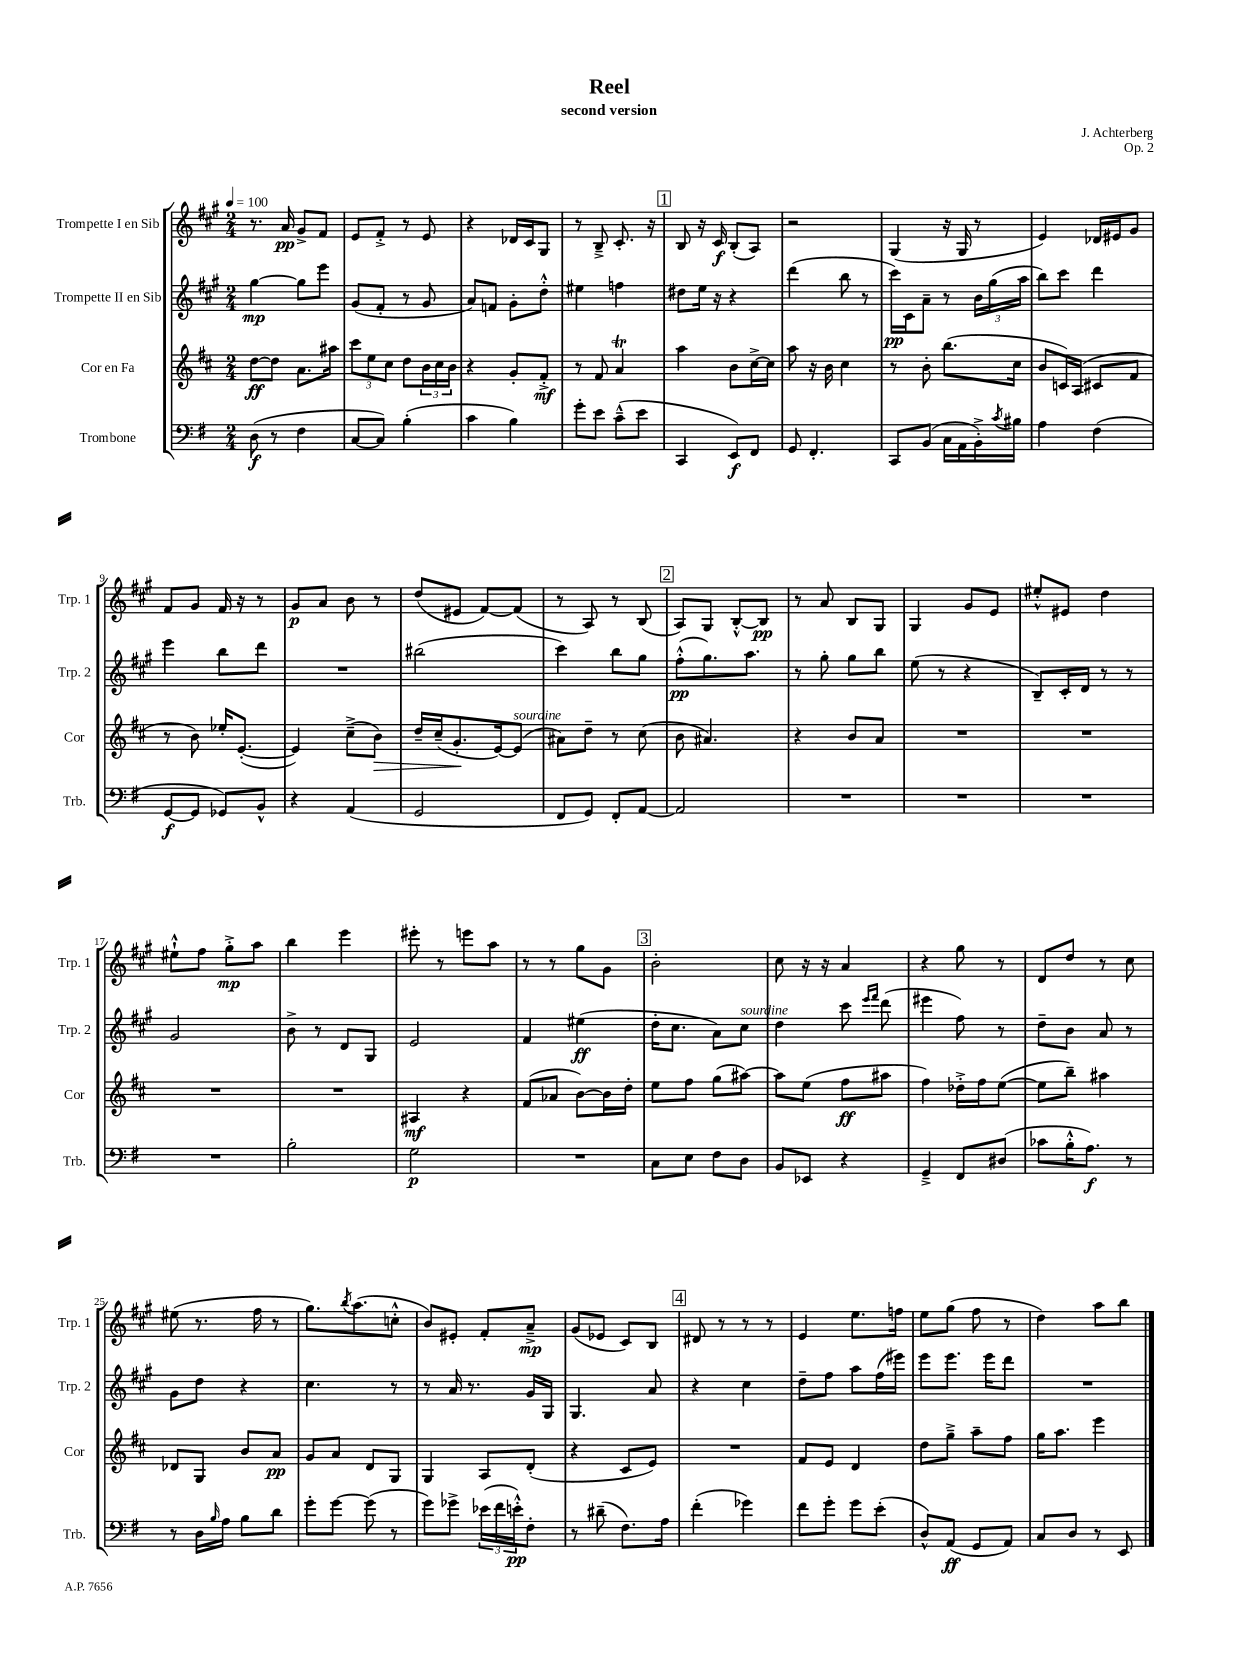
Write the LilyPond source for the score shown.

\header { title = "Reel" composer = "J. Achterberg" subtitle = "second version" opus = "Op. 2" }
<<
\new StaffGroup <<
\new Staff = "s0" \with { instrumentName = "Trompette I en Sib" shortInstrumentName = "Trp. 1" } {
    \clef treble \key a \major \numericTimeSignature \time 2/4 \tempo 4 = 100
    r8. a'16\pp gis'8-> fis'8 |
    e'8 fis'8-.-> r8 e'8 |
    r4 des'16 cis'16 gis8 |
    r8 b8---> cis'8.-. r16 |
    \mark \markup { \box "1" } b8 r16 cis'16\f b8-.( a8) |
    r2 |
    gis4( r16 gis16 r8 |
    e'4) des'16 eis'16 gis'8 |
    fis'8 gis'8 fis'16 r16 r8 |
    gis'8\p a'8 b'8 r8 |
    d''8( eis'8 fis'8~) fis'8( |
    r8 a8) r8 b8( |
    \mark \markup { \box "2" } a8) gis8 b8~-.-^ b8\pp |
    r8 a'8 b8 gis8 |
    gis4 gis'8 e'8 |
    eis''8-.-^ eis'8 d''4 |
    eis''8-!-^ fis''8 gis''8-.->\mp a''8 |
    b''4 e'''4 |
    eis'''8-. r8 e'''8 a''8 |
    r8 r8 gis''8 gis'8 |
    \mark \markup { \box "3" } b'2-. |
    cis''8 r16 r16 a'4 |
    r4 gis''8 r8 |
    d'8 d''8 r8 cis''8 |
    eis''8( r8. fis''16 r8 |
    gis''8.) \acciaccatura { b''8 } a''8.( c''8-.-^ |
    b'8) eis'8-. fis'8-. a'8--->\mp |
    gis'8( ees'8 cis'8) b8 |
    \mark \markup { \box "4" } dis'8 r8 r8 r8 |
    e'4 e''8. f''16 |
    e''8 gis''8( fis''8 r8 |
    d''4) a''8 b''8 \bar "|." |
}
\new Staff = "s1" \with { instrumentName = "Trompette II en Sib" shortInstrumentName = "Trp. 2" } {
    \clef treble \key a \major \numericTimeSignature \time 2/4
    gis''4~\mp gis''8 e'''8 |
    gis'8( fis'8-. r8 gis'8 |
    a'8) f'8 gis'8-. d''8-.-^ |
    eis''4 f''4 |
    \mark \markup { \box "1" } dis''8 e''16 r16 r4 |
    d'''4( b''8 r8 |
    cis'''16\pp) cis'16 a'8-- r8 \tuplet 3/2 { b'16 gis''16( a''16 } |
    b''8) cis'''8 d'''4 |
    e'''4 b''8 d'''8 |
    R2 |
    bis''2( |
    cis'''4) b''8 gis''8 |
    \mark \markup { \box "2" } fis''8-.-^\pp( gis''8.) a''8. |
    r8 gis''8-. gis''8 b''8 |
    e''8( r8 r4 |
    b8--) cis'16-. d'16 r8 r8 |
    gis'2 |
    b'8-> r8 d'8 gis8 |
    e'2 |
    fis'4 eis''4\ff( |
    \mark \markup { \box "3" } d''16-. cis''8. a'8) cis''8^\markup { \italic "sourdine" } |
    d''4 cis'''8 \grace { e'''16 fis'''16 } d'''8( |
    eis'''4 fis''8) r8 |
    d''8-- b'8 a'8 r8 |
    gis'8 d''8 r4 |
    cis''4. r8 |
    r8 a'16 r8. gis'16 gis16 |
    gis4. a'8 |
    \mark \markup { \box "4" } r4 cis''4 |
    d''8-- fis''8 a''8 fis''16( eis'''16) |
    e'''8 e'''8. e'''16 d'''8 |
    R2 \bar "|." |
}
\new Staff = "s2" \with { instrumentName = "Cor en Fa" shortInstrumentName = "Cor" } {
    \clef treble \key d \major \numericTimeSignature \time 2/4
    d''8~\ff d''8 a'8. ais''16 |
    \tuplet 3/2 { cis'''8 e''8 cis''8 } d''8 \tuplet 3/2 { b'16 cis''16 b'16 } |
    r4 g'8-. fis'8-.->\mf |
    r8 fis'8 a'4\trill |
    \mark \markup { \box "1" } a''4 b'8 cis''16~-> cis''16 |
    a''8 r16 b'16 cis''4 |
    r8 b'8-. b''8.( cis''16 |
    b'8 c'16) a16( cis'8 fis'8 |
    r8 b'8) ees''16-. e'8.~-.( |
    e'4) cis''8--->( b'8\>) |
    d''16-- cis''16--( g'8.-.\! e'16~) e'8^\markup { \italic "sourdine" }( |
    ais'8) d''8-- r8 cis''8( |
    \mark \markup { \box "2" } b'8 ais'4.) |
    r4 b'8 a'8 |
    R2 |
    R2 |
    R2 |
    R2 |
    ais4\mf r4 |
    fis'8( aes'8 b'8~) b'16 d''16-. |
    \mark \markup { \box "3" } e''8 fis''8 g''8( ais''8~) |
    ais''8 e''8( fis''8\ff ais''8 |
    fis''4) des''16-.-> fis''16 e''8~( |
    e''8 b''8--) ais''4 |
    des'8 g8 b'8 a'8\pp |
    g'8 a'8 d'8 g8 |
    g4 a8 d'8-.( |
    r4 cis'8 e'8) |
    \mark \markup { \box "4" } R2 |
    fis'8 e'8 d'4 |
    d''8 g''8---> a''8-- fis''8 |
    g''16 a''8. e'''4 \bar "|." |
}
\new Staff = "s3" \with { instrumentName = "Trombone" shortInstrumentName = "Trb." } {
    \clef bass \key g \major \numericTimeSignature \time 2/4
    d8\f( r8 fis4 |
    c8~ c8) b4-.( |
    c'4 b4) |
    g'8-. e'8 c'8---^( e'8 |
    \mark \markup { \box "1" } c,4 e,8\f) fis,8 |
    g,8 fis,4.-. |
    c,8 b,8( c16 a,16 b,16-.->) \acciaccatura { c'8 } bis16 |
    a4 fis4( |
    g,8~\f g,8 ges,8) b,8-^ |
    r4 a,4( |
    g,2 |
    fis,8 g,8) fis,8-. a,8~ |
    \mark \markup { \box "2" } a,2 |
    R2 |
    R2 |
    R2 |
    R2 |
    b2-. |
    g2\p |
    R2 |
    \mark \markup { \box "3" } c8 e8 fis8 d8 |
    b,8 ees,8 r4 |
    g,4---> fis,8 dis8( |
    ces'8 b16-.-^ a8.\f) r8 |
    r8 d16 \grace { b16 } a16 b8 d'8 |
    g'8-. g'8~ g'8( r8 |
    g'8) ges'8-> \tuplet 3/2 { ees'16( fis'16 e'16-.-^\pp) } fis8-. |
    r8 dis'8--( fis8.) a16 |
    \mark \markup { \box "4" } fis'4-.( ges'4) |
    fis'8 g'8-. g'8 e'8-.( |
    d8-^) a,8\ff( g,8 a,8) |
    c8 d8 r8 e,8 \bar "|." |
}
>>
>>
